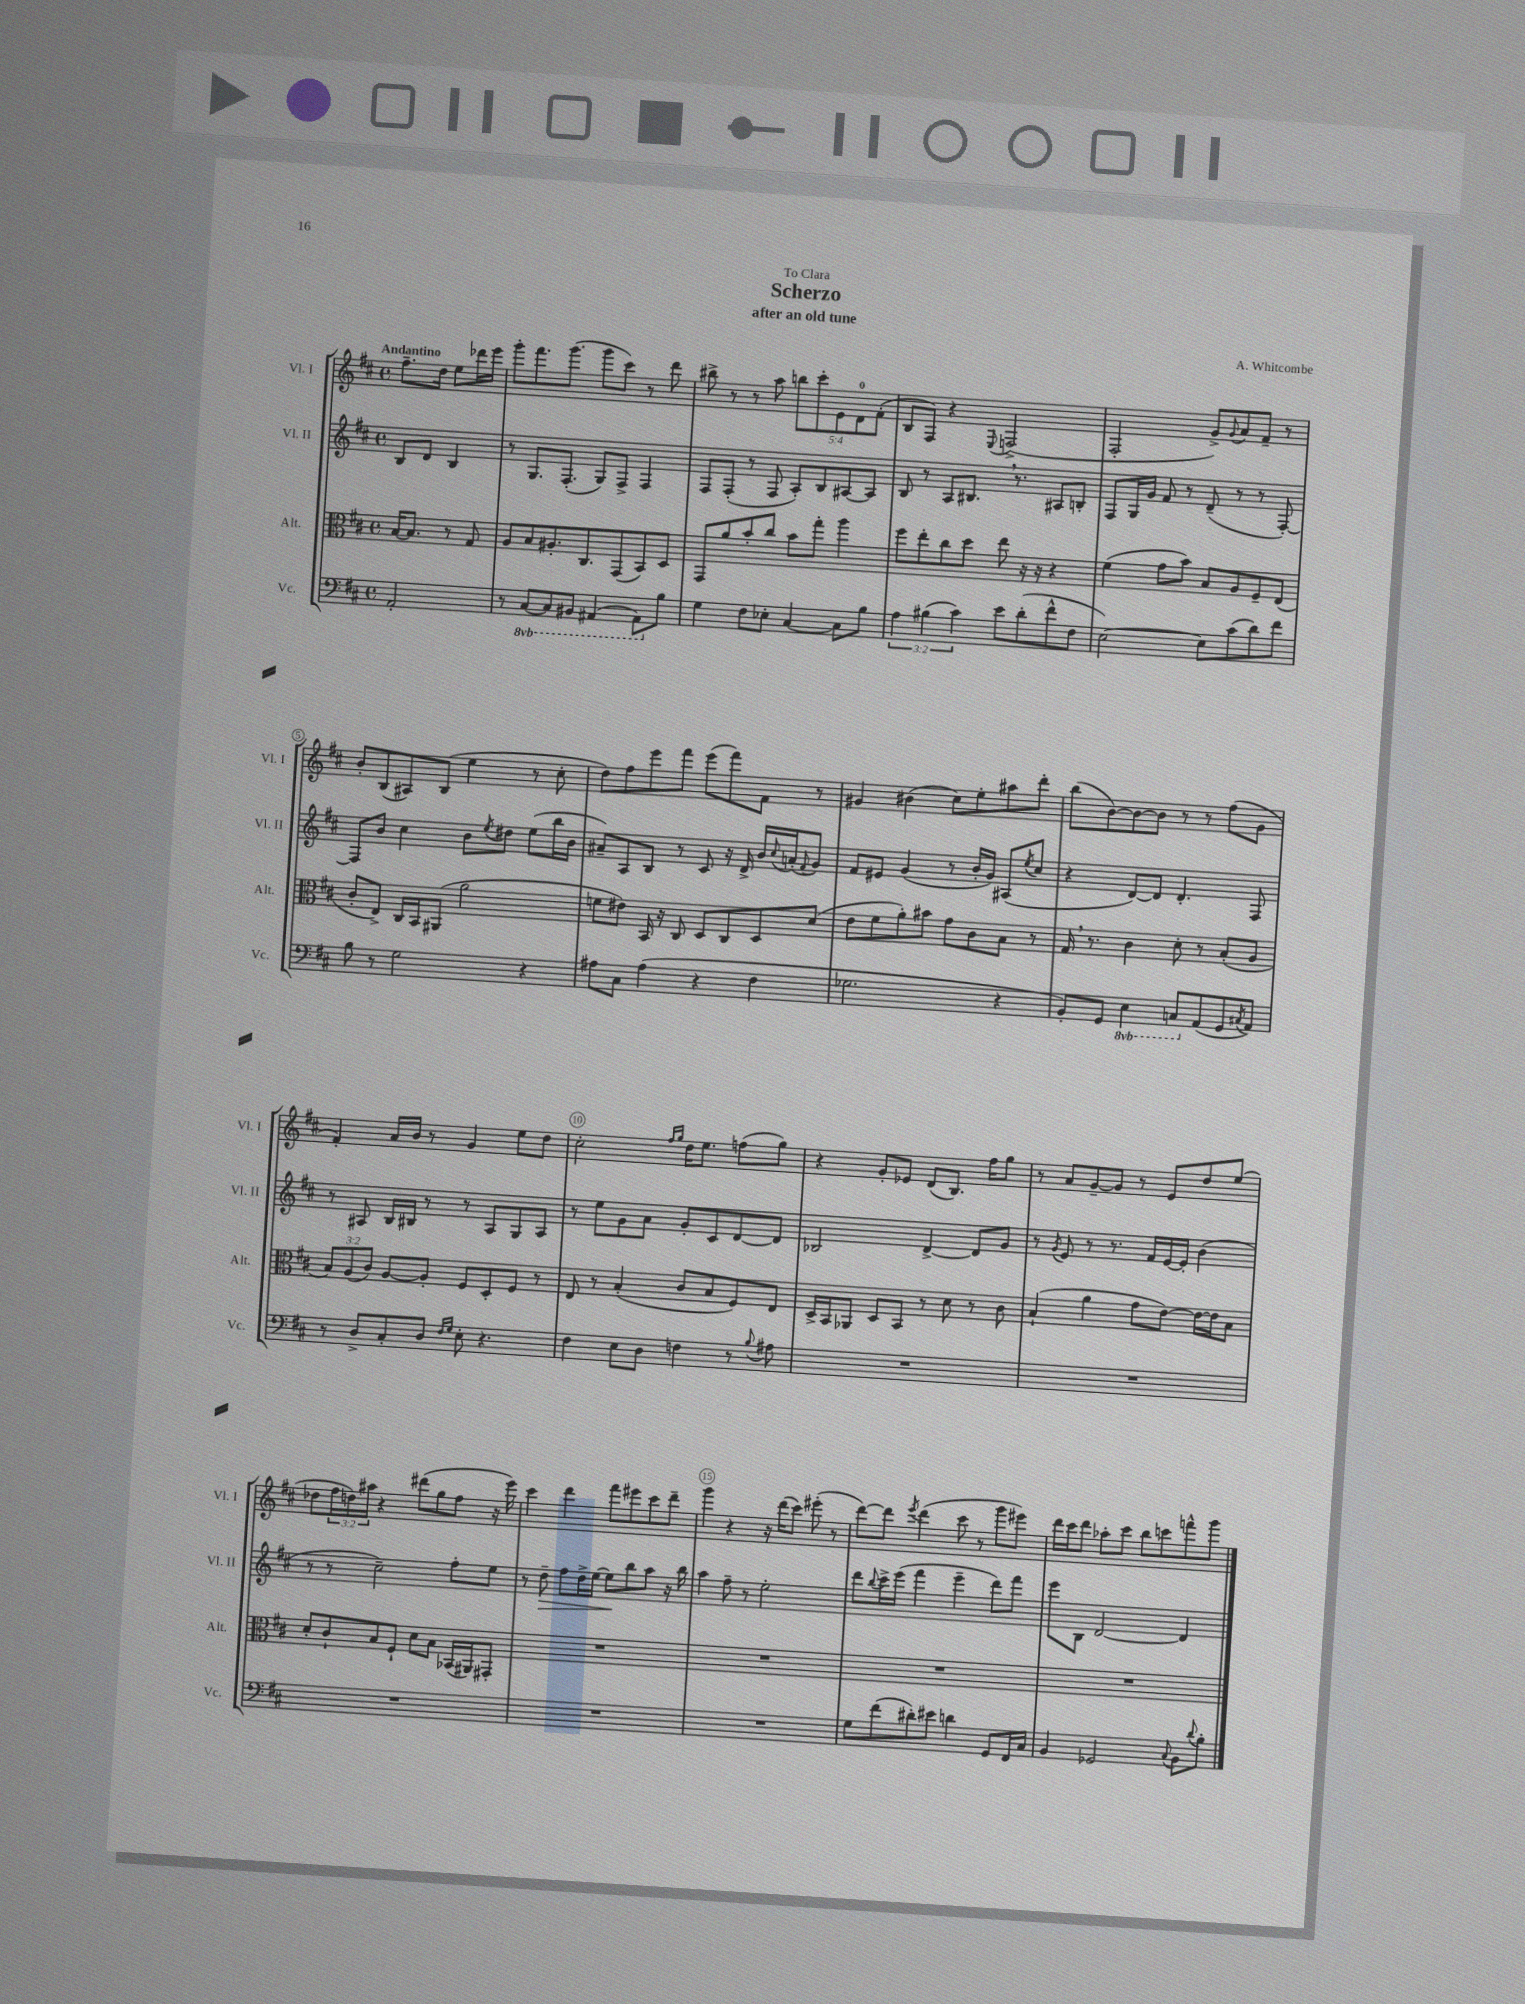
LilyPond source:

\header { title = "Scherzo" composer = "A. Whitcombe" subtitle = "after an old tune" dedication = "To Clara" }
<<
\new StaffGroup <<
\new Staff = "s0" \with { instrumentName = "Vl. I" shortInstrumentName = "Vl. I" } {
    \clef treble \key d \major \defaultTimeSignature \time 4/4 \override Staff.TupletNumber.text = #tuplet-number::calc-fraction-text \partial 2 \tempo "Andantino"
    fis''8.-- d''16 e''8 des'''16 e'''16 |
    g'''8-. fis'''8. g'''8.( g'''8 cis'''8) r8 d'''8 |
    bis''8-> r8 r8 a''8 \tuplet 5/4 { b''8 cis'''8-. e'8 d'8-0 fis'8-.( } |
    b8 fis8) r4 \appoggiatura { e8 } f2->( |
    fis2-. g'8->) \appoggiatura { g'8 } a'8 fis'8-- r8 |
    b'8-. b8( ais8) b8( e''4 r8 cis''8-. |
    d''8) fis''8 e'''8 fis'''8 e'''8( fis'''8) fis'8 r8 |
    gis'4 bis'4( cis''8) e''8-. ais''8 d'''8-. |
    b''8( b'8~) b'8~ b'8 r8 r8 fis''8( g'8 |
    fis'4-.) a'16 b'16 r8 g'4 e''8 d''8 |
    cis''2-. \grace { fis''16 g''16 } d''16 e''8. f''8( g''8) |
    r4 g'8-. ees'8 d'8( b8.) fis''16 g''8 |
    r8 a'8 g'8~-- g'8 r8 e'8 d''8 e''8( |
    des''8 \tuplet 3/2 { fis''16 d''16) ais''16 } r4 dis'''8( g''8 fis''8 r16 e'''16) |
    cis'''4 d'''4 fis'''8 eis'''8 cis'''8 d'''8-- |
    g'''4 r4 r16 d'''16( cis'''8) eis'''8-.( r8 |
    d'''8~) d'''8 \acciaccatura { e'''8 } d'''4( cis'''8 r8 g'''8 eis'''8) |
    d'''16 cis'''16 d'''8 aes''8-. cis'''8 b''8 c'''8 f'''8-^ g'''8 \bar "|." |
}
\new Staff = "s1" \with { instrumentName = "Vl. II" shortInstrumentName = "Vl. II" } {
    \clef treble \key d \major \defaultTimeSignature \time 4/4 \partial 2
    b8 d'8 b4 |
    r8 g8. fis8.-.( g8) fis8-> fis4 |
    fis8 fis8-.( r8 fis8 a8-.) b8 ais8~ ais8 |
    b8 r8 a8 bis8. \breathe r8. ais8 b8-. |
    fis8 g16 g'16 fis'8 r8 d'8--( r8 r8 fis8~-.) |
    fis8 b'8 cis''4 b'8 \acciaccatura { e''8 } dis''8 e''8( b''16 b'16 |
    ais'8--) a8 b8 r8 cis'8 r16 d'16-> b'16 \appoggiatura { cis''8 } a'16-.( \appoggiatura { fis'8 } g'8) |
    fis'8 eis'8 g'4( r8 b'16-. g'16) ais8( \acciaccatura { e''8 } cis''8 |
    r4 d'8~) d'8 d'4.-. fis8 |
    r8 ais8 b16 bis16 r8 r8 ais8 g8 ais8 |
    r8 e''8 g'8 a'8 g'8-. cis'8 d'8~ d'8 |
    bes2 d'4~-> d'8 g'8 |
    r8 \acciaccatura { g'8 } e'8 r8 r8. fis'16 e'16~ e'16-. b'4( |
    r8 r8 cis''2--) fis''8-. e''8 |
    r8 d''8--\> fis''8 d''16-> e''16~ e''8\! b''8 a''8 r16 b''16 |
    a''4 fis''8-- r8 e''2-. |
    d'''8 \appoggiatura { b''8 } cis'''16-> e'''16( fis'''4 e'''4-- d'''8) fis'''8 |
    e'''8 b8 d'2~ d'4 \bar "|." |
}
\new Staff = "s2" \with { instrumentName = "Alt." shortInstrumentName = "Alt." } {
    \clef alto \key d \major \defaultTimeSignature \time 4/4 \override Staff.TupletNumber.text = #tuplet-number::calc-fraction-text \partial 2
    b16~ b8. r8 g8 |
    a8 b8 ais8.-. cis8. g,8( b,8) d8 |
    g,8 a'8 b'8-. cis''8 b'8 g''8-. a''4 |
    fis''8 e''8-. cis''8 d''8 e''8 r16 r16 r4 |
    fis'4( g'8 b'8) b8 a8 fis8-- e8( |
    cis'8-. e8->) cis16 b,16 ais,8( a'2 |
    f'8 eis'8) b,16 r16 cis8 d8 cis8 d8 d'8( |
    e'8 fis'8 a'8-.) bis'8 g'8 cis'8 b8 r8 |
    g16 \breathe r8. cis'4 d'8-. r8 b8-.( a8 |
    \tuplet 3/2 { b8) a8( cis'8) } a8~ a8-. fis8 d8-. fis8 r8 |
    e8 r8 b4-.( cis'8 b8 fis8) e8 |
    d16-> b,16 aes,8 d8 b,8 r8 d'8 r8 cis'8 |
    b4-!( a'4 g'8 e'8~) e'16~ e'16 b8 |
    d'8-. cis'8-! b8 fis8-! d'8 b8 bes,16( ais,16) gis,8-. |
    R1 |
    R1 |
    R1 |
    R1 \bar "|." |
}
\new Staff = "s3" \with { instrumentName = "Vc." shortInstrumentName = "Vc." } {
    \clef bass \key d \major \defaultTimeSignature \time 4/4 \override Staff.TupletNumber.text = #tuplet-number::calc-fraction-text \set Staff.ottavationMarkups = #ottavation-simple-ordinals \partial 2
    a,2-. |
    r8 \ottava #-1 cis,8~ cis,8 bis,,8 ais,,4( ais,,8) \ottava #0 b8 |
    g4 fis8 ees8-. cis4~ cis8 b8 |
    \tuplet 3/2 { a4 bis4( cis'4) } e'8 d'8-.( fis'8-^ fis8 |
    e2~) e8 cis'8( d'8) fis'8 |
    b8 r8 g2 r4 |
    ais8 cis8 ais4( r4 fis4 |
    ges2. r4 |
    b,8-.) g,8 \ottava #-1 e,4 c,8 \ottava #0 a,8( g,8 \acciaccatura { cis!8 } a,8) |
    r8 d8-> cis8-. d8 \grace { fis16 g16 } e8-. r4. |
    fis4 e8 d8 f4 r8 \appoggiatura { b8 } ais8 |
    R1 |
    R1 |
    R1 |
    R1 |
    R1 |
    g8 fis'8( dis'8-.) eis'8 d'4 g,8 fis,16 cis16 |
    b,4 ges,2 \appoggiatura { cis8 } b,8 \appoggiatura { d'8 } b8-. \bar "|." |
}
>>
>>
\layout { \context { \Score \override BarNumber.break-visibility = ##(#f #t #t) barNumberVisibility = #(every-nth-bar-number-visible 5) \override BarNumber.stencil = #(make-stencil-circler 0.1 0.3 ly:text-interface::print) } }
